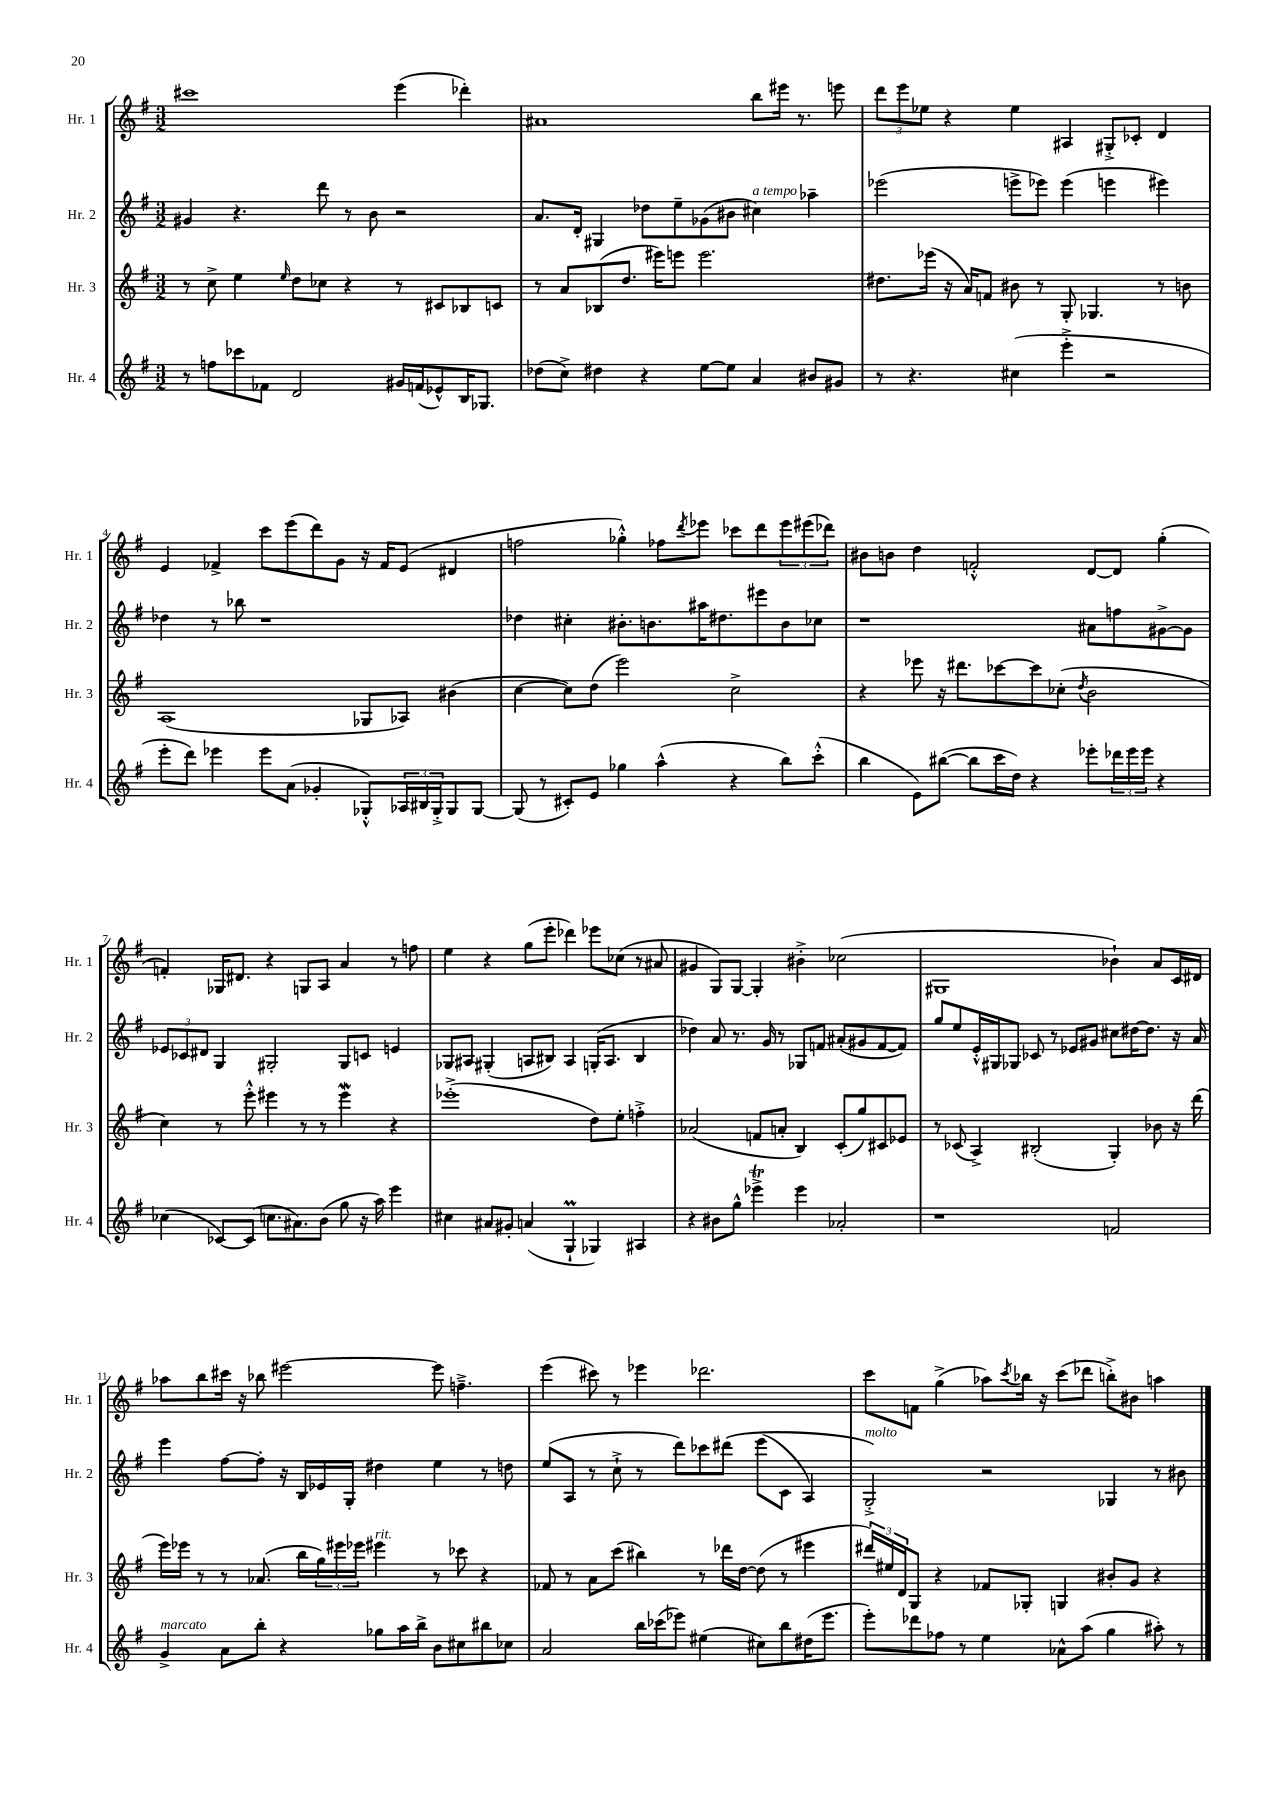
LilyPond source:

<<
\new StaffGroup <<
\new Staff = "s0" \with { instrumentName = "Hr. 1" shortInstrumentName = "Hr. 1" } {
    \clef treble \key g \major \numericTimeSignature \time 3/2
    cis'''1 e'''4( des'''4-.) |
    ais'1 b''8 eis'''16 r8. e'''8 |
    \tuplet 3/2 { d'''8 e'''8 ees''8 } r4 ees''4 ais4 gis8-.-> ces'8-. d'4 |
    e'4 fes'4-> c'''8 e'''8( d'''8) g'8 r16 fes'16 e'8( dis'4 |
    f''2 ges''4-.-^) fes''8 \acciaccatura { d'''8 } ees'''8 ces'''8 d'''8 \tuplet 3/2 { ees'''8 eis'''8( des'''8) } |
    bis'8 b'8 d''4 f'2-.-^ d'8~ d'8 g''4-.( |
    f'4-.) ges16 dis'8. r4 g8 a8 a'4 r8 f''8 |
    e''4 r4 g''8( e'''8-. des'''4) ees'''8 ces''8( r8 ais'8 |
    gis'4 g8) g8~ g4-. bis'4-.-> ces''2( |
    gis1 bes'4-!) a'8 c'16 dis'16 |
    aes''8 b''8 cis'''16 r16 bes''8 eis'''2~ eis'''8 f''4.---> |
    e'''4( cis'''8) r8 ees'''4 des'''2. |
    c'''8 f'8 g''4->( aes''8) \acciaccatura { c'''8 } bes''16 r16 c'''8( des'''8 b''8-.->) bis'8 a''4 \bar "|." |
}
\new Staff = "s1" \with { instrumentName = "Hr. 2" shortInstrumentName = "Hr. 2" } {
    \clef treble \key g \major \numericTimeSignature \time 3/2
    gis'4 r4. d'''8 r8 b'8 r2 |
    a'8. d'16-. gis4 des''8 e''8-- ges'8( bis'8 cis''4^\markup { \italic "a tempo" }) aes''4-- |
    ees'''2( e'''8-> ees'''8) ees'''4( e'''4 eis'''4) |
    des''4 r8 bes''8 r1 |
    des''4 cis''4-. bis'8.-. b'8. ais''16 dis''8. eis'''8 b'8 ces''8 |
    r1 ais'8 f''8 gis'8~-> gis'8 |
    \tuplet 3/2 { ees'8 ces'8 dis'8 } g4 gis2-. gis8 c'8 e'4 |
    ges8 ais8 gis4-.( a8 bis8) a4 g16-.( a8. bis4 |
    des''4) a'8 r8. g'16 r8 ges8 f'8 ais'8-.( gis'8 f'8~ f'8) |
    g''8 e''8 e'16-.-^ gis16 ges8 ces'8 r8 ees'8 gis'8 cis''8 dis''16~ dis''8. r16 a'16 |
    e'''4 fis''8~ fis''8-. r16 b16 ees'16 g16-. dis''4 e''4 r8 d''8 |
    e''8( a8 r8 c''8-!-> r8 d'''8) ces'''8 dis'''8\( e'''8( c'8 a4) |
    g2-.->^\markup { \italic "molto" }\) r2 ges4 r8 bis'8 \bar "|." |
}
\new Staff = "s2" \with { instrumentName = "Hr. 3" shortInstrumentName = "Hr. 3" } {
    \clef treble \key g \major \numericTimeSignature \time 3/2
    r8 c''8-> e''4 \grace { e''16 } d''8 ces''8 r4 r8 cis'8 bes8 c'8 |
    r8 a'8 bes8( d''8. eis'''16) e'''8 e'''2. |
    dis''8. ees'''16( r16 a'16) f'8 bis'8 r8 g8-. ges4. r8 b'8 |
    a1( ges8 aes8) bis'4( |
    c''4~ c''8) d''8( e'''2) c''2-> |
    r4 ees'''8 r16 dis'''8. ces'''8~ ces'''8 ces''8-.( \acciaccatura { d''8 } b'2 |
    c''4) r8 e'''8-.-^ eis'''4 r8 r8 eis'''4\mordent r4 |
    ees'''1-.->( d''8) e''8-. f''4-.-> |
    aes'2( f'8 a'8-. b4) c'8-.( g''8) cis'8 ees'8 |
    r8 ces'8( a4->) bis2-.( g4-.) bes'8 r16 d'''16( |
    e'''16) ees'''16 r8 r8 aes'8.( b''16 \tuplet 3/2 { g''16) eis'''16 ees'''16 } eis'''4^\markup { \italic "rit." } r8 ces'''8 r4 |
    fes'8 r8 a'8 c'''8( bis''4) r8 des'''16 d''16~ d''8( r8 eis'''4 |
    \tuplet 3/2 { dis'''16) eis''16 d'16 } g8 r4 fes'8 ges8-. g4 bis'8-. g'8 r4 \bar "|." |
}
\new Staff = "s3" \with { instrumentName = "Hr. 4" shortInstrumentName = "Hr. 4" } {
    \clef treble \key g \major \numericTimeSignature \time 3/2
    r8 f''8 ces'''8 fes'8 d'2 gis'16 f'16( ees'8-^) b16 ges8. |
    des''8( c''8->) dis''4 r4 e''8~ e''8 a'4 bis'8 gis'8 |
    r8 r4. cis''4( e'''4-.-> r2 |
    e'''8-. d'''8) ees'''4 ees'''8 a'8( ges'4-. ges8-.-^) \tuplet 3/2 { aes16 bis16 ges16-.-> } ges8 ges8~ |
    ges8( r8 cis'8-.) e'8 ges''4 a''4-^( r4 b''8) c'''8-.-^( |
    b''4 e'8) bis''8~( bis''8 c'''16 d''16) r4 ees'''8-. \tuplet 3/2 { des'''16 ees'''16 ees'''16 } r4 |
    ces''4( ces'8~) ces'8( c''8. ais'8.) b'8( g''8 r16 a''16) e'''4 |
    cis''4 ais'8 gis'8-. a'4( g4-!\prall ges4) ais4 |
    r4 bis'8 g''8-^ ees'''4->\trill ees'''4 aes'2-. |
    r1 f'2 |
    g'4->^\markup { \italic "marcato" } a'8 b''8-. r4 ges''8 a''16 b''16-> b'8 cis''8 bis''8 ces''8 |
    a'2 b''16 ces'''16( ees'''8) eis''4( cis''8) b''8 dis''16( ees'''8. |
    e'''8-.) des'''8 fes''8 r8 e''4 aes'8-^ a''8( g''4 ais''8-.) r8 \bar "|." |
}
>>
>>
